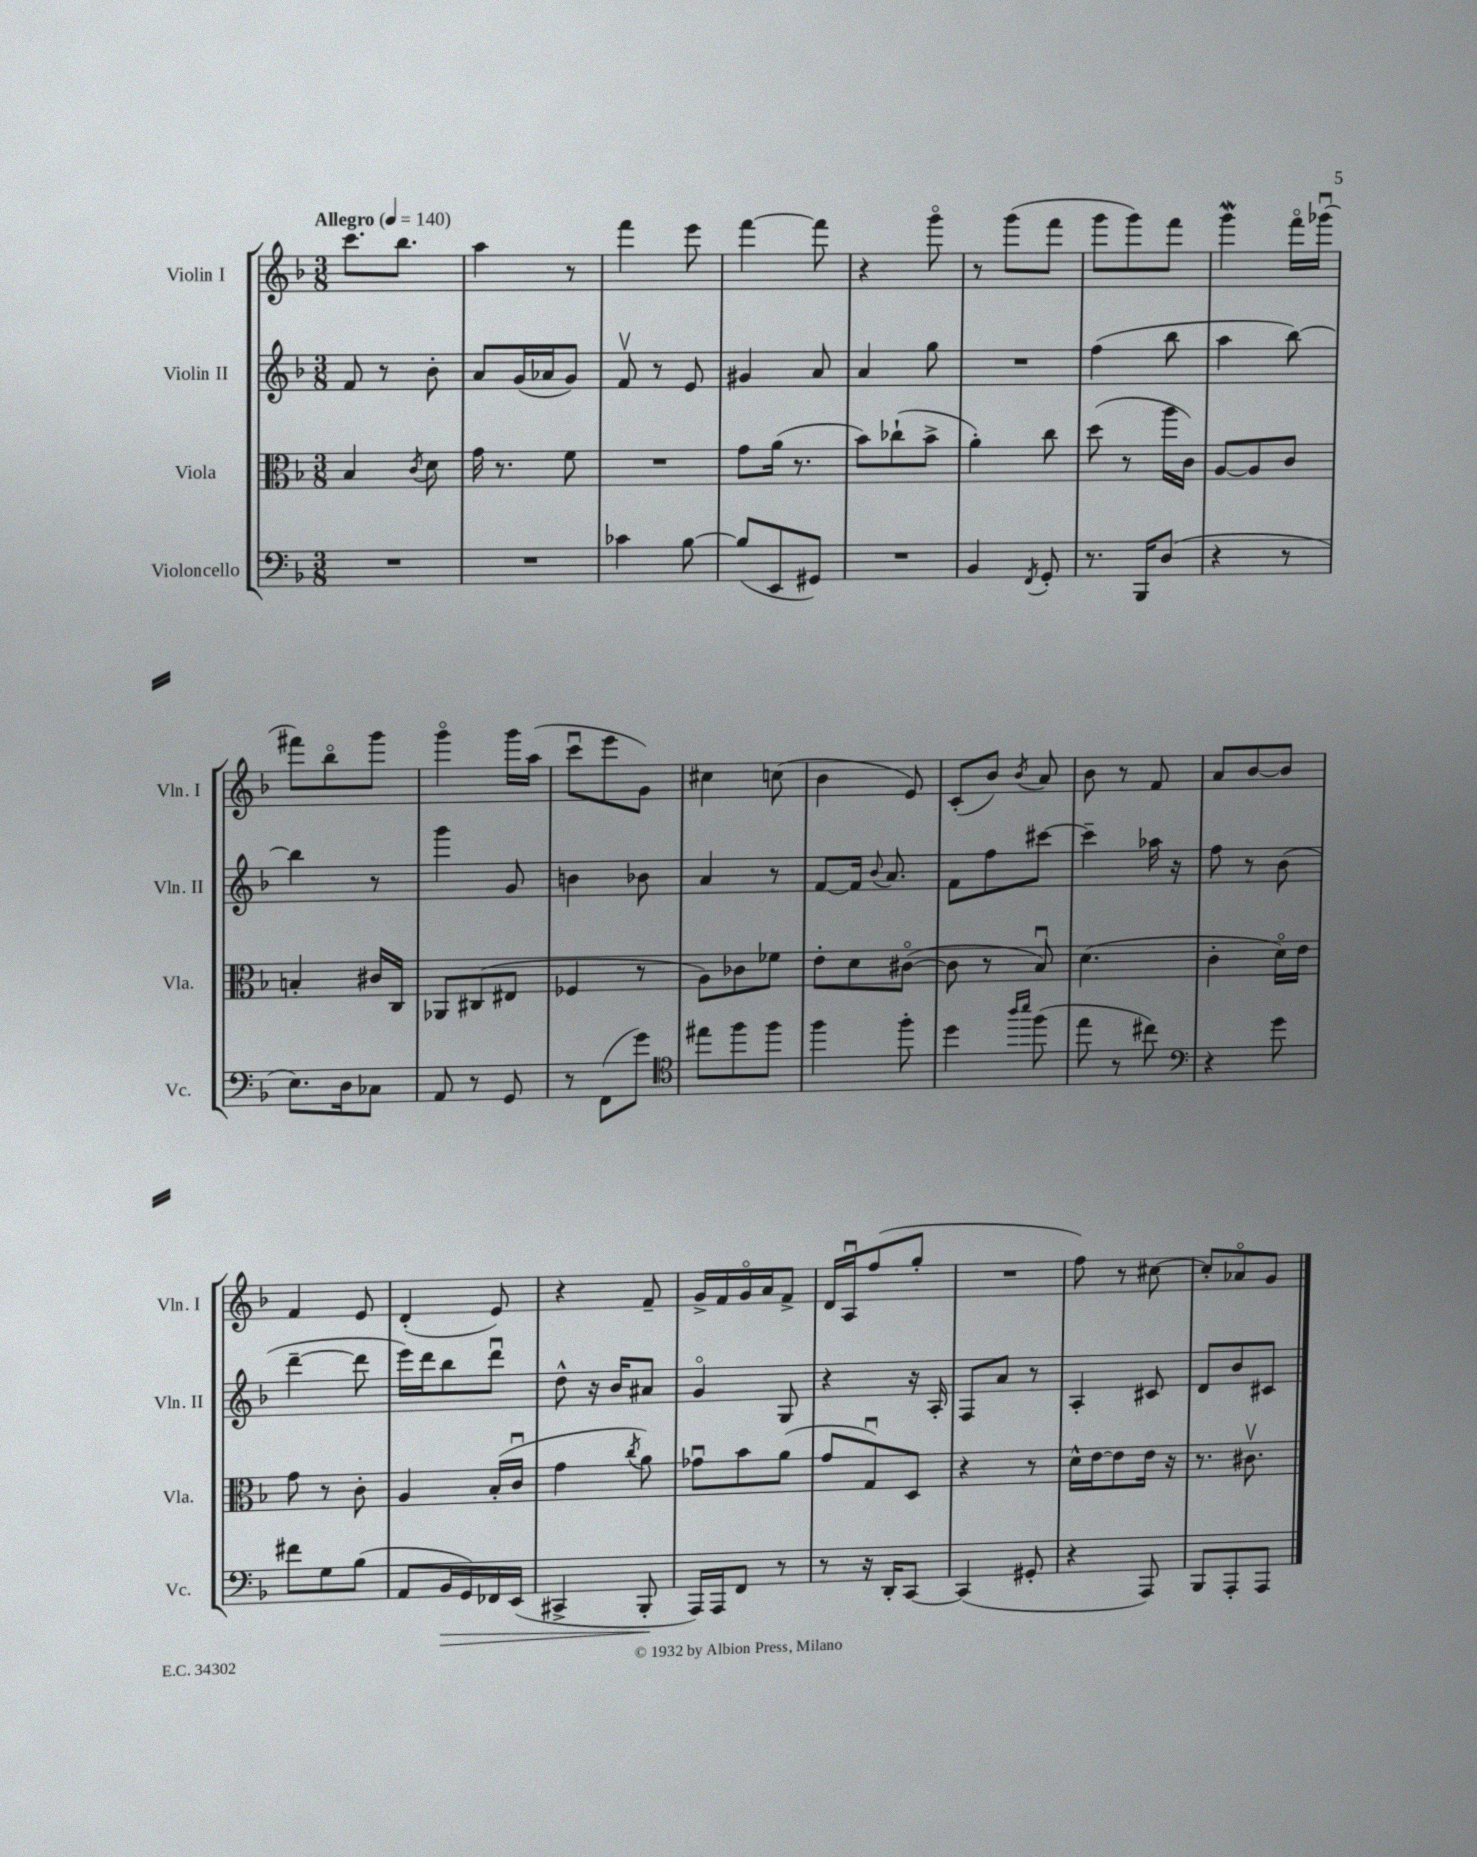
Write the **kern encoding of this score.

**kern	**dynam	**kern	**kern	**kern
*part4	*part4	*part3	*part2	*part1
*staff4	*staff4	*staff3	*staff2	*staff1
*I"Violoncello	*	*I"Viola	*I"Violin II	*I"Violin I
*I'Vc.	*	*I'Vla.	*I'Vln. II	*I'Vln. I
*clefF4	*	*clefC3	*clefG2	*clefG2
*k[b-]	*	*k[b-]	*k[b-]	*k[b-]
*M3/8	*	*M3/8	*M3/8	*M3/8
*MM140	*	*MM140	*MM140	*MM140
=1	=1	=1	=1	=1
!	!	!	!	!LO:TX:a:B:t=Allegro
4.r	.	4B-/	8f/	8.ccc\L
.	.	.	8r	.
.	.	.	.	8.bb-\J
.	.	8qc/	.	.
.	.	8d\	8b-'\	.
=2	=2	=2	=2	=2
4.r	.	16g\	8a/L	4aa\
.	.	8.r	.	.
.	.	.	(16g/L	.
.	.	.	16a-X/J	.
.	.	8f\	8g/J)	8r
=3	=3	=3	=3	=3
4c-X\	.	4.r	8fv/	4fff\
.	.	.	8r	.
[8B-\	.	.	8e/	8eee\
=4	=4	=4	=4	=4
(8B-/L]	.	8g\L	4g#X/	[4fff\
8EE/	.	(16a\Jk	.	.
.	.	8.r	.	.
8GG#X/J)	.	.	8a/	8fff\]
=5	=5	=5	=5	=5
4.r	.	8b-\L)	4a/	4r
.	.	(8cc-X`\	.	.
.	.	8b-^\J	8gg\	8ggg\
=6	=6	=6	=6	=6
4BB-/	.	4a'\)	4.r	8r
.	.	.	.	(8ggg\L
8qFF/	.	.	.	.
8GG'/	.	8cc\	.	8fff\J
=7	=7	=7	=7	=7
8.r	.	(8dd\	(4ff\	8ggg\L
.	.	8r	.	8ggg\)
16BBB-/KL	.	.	.	.
(8D/J	.	16aa\LL	8bb-\	8fff\J
.	.	16c\JJ)	.	.
=8	=8	=8	=8	=8
4r	.	[8A/L	4aa\	4gggW\
.	.	8A/]	.	.
8r	.	8c/J	[8bb-\)	16fff\LL
.	.	.	.	(16ggg-Xu\JJ
!!LO:LB:g=z
=9	=9	=9	=9	=9
8.E\L)	.	4Bn'/	4bb-\]	8fff#X\L)
.	.	.	.	8bb-\
16D\k	.	.	.	.
8C-X\J	.	16c#X/LL	8r	8ggg\J
.	.	16C/JJ	.	.
=10	=10	=10	=10	=10
8AA/	.	8AA-X/L	4ggg\	4ggg\
8r	.	(8C#X/	.	.
8GG/	.	8E#X/J	8g/	16ggg\LL
.	.	.	.	(16aa\JJ
=11	=11	=11	=11	=11
8r	.	4F-X/	4bn\	8cccu\L
(8FF\L	.	.	.	8eee\
8g\J)	.	8r	8b-X\	8g\J)
=12	=12	=12	=12	=12
*clefC4	*	*	*	*
8ee#X\L	.	8A\L)	4a/	4cc#X\
8ff\	.	8c-X\	.	.
8ff\J	.	8f-X\J	8r	(8ccn\
=13	=13	=13	=13	=13
4ff\	.	8e'\L	[8f/L	4b-\
.	.	8d\	16f/Jk]	.
.	.	.	8qqb-/	.
.	.	.	8.a/	.
8ff'\	.	([8c#X\J	.	8e/)
=14	=14	=14	=14	=14
4dd\	.	8c#\]	8f\L	(8c'/L
.	.	8r	8ff\	8b-/J)
16qqaa/LL	.	.	.	.
16qqbb-/JJ	.	.	.	8qb-/
(8ff\	.	8B-u/)	[8ccc#X\J	8a/
=15	=15	=15	=15	=15
8ee\	.	(4.d\	4ccc#~\]	8b-\
8r	.	.	.	8r
8cc#X\)	.	.	16aa-X\	8f/
.	.	.	16r	.
=16	=16	=16	=16	=16
*clefF4	*	*	*	*
4r	.	4c'\	8ff\	8a/L
.	.	.	8r	[8b-/
8g\	.	16d\LL)	(8b-\	8b-/J]
.	.	16e\JJ	.	.
!!LO:LB:g=z
=17	=17	=17	=17	=17
8f#X\L	.	8g\	[4ddd~\	4f/
8G\	.	8r	.	.
(8B-\J	.	8c'\	8ddd\]	8e/
=18	=18	=18	=18	=18
8AA/L	.	4A/	16eee\LL)	(4d'/
.	.	.	16ddd\J	.
!	!LO:HP:b	!	!	!
16BB-/L	>	.	8bb-\	.
16GG/)	.	.	.	.
16FF-X/	.	(16B-'/LL	8dddu\J	8e/)
(16EE/JJ	.	16cu/JJ	.	.
=19	=19	=19	=19	=19
4CC#X^/	.	4g\	8dd^^\	4r
.	.	.	16r	.
.	.	.	16b-/KL	.
.	.	8qcc/	.	.
8BBB-'/	.	8a\)	8a#X/J	8f~/
.	]	.	.	.
=20	=20	=20	=20	=20
16AAA/LL)	.	8g-Xu\L	4g/	16g^/LL
16AAA/J	.	.	.	16f/
8FF/J	.	8b-\	.	16g/
.	.	.	.	16a/J
8r	.	(8a\J	8G/	8f^/J
=21	=21	=21	=21	=21
8r	.	8g/L	4r	16d/LL
.	.	.	.	16Au/J
16r	.	8Gu/)	.	(8ff/
16DD'/KL	.	.	.	.
[8CC/J	.	8D/J	16r	8gg'/J
.	.	.	16A'/	.
=22	=22	=22	=22	=22
(4CC/]	.	4r	8F/L	4.r
.	.	.	8a/J	.
8GG#X'/	.	8r	8r	.
=23	=23	=23	=23	=23
4r	.	16d^^\LL	4A'/	8ff\)
.	.	[16e\J	.	.
.	.	8e\]	.	8r
8AAA/)	.	16e\Jk	8c#X/	[8cc#X\
.	.	16r	.	.
=24	=24	=24	=24	=24
8BBB-/L	.	8.r	8d/L	8cc#'/L]
8AAA'/	.	.	8b-/	8a-X/
.	.	8.c#Xv\	.	.
8AAA/J	.	.	8c#X/J	8g/J
==	==	==	==	==
*-	*-	*-	*-	*-
